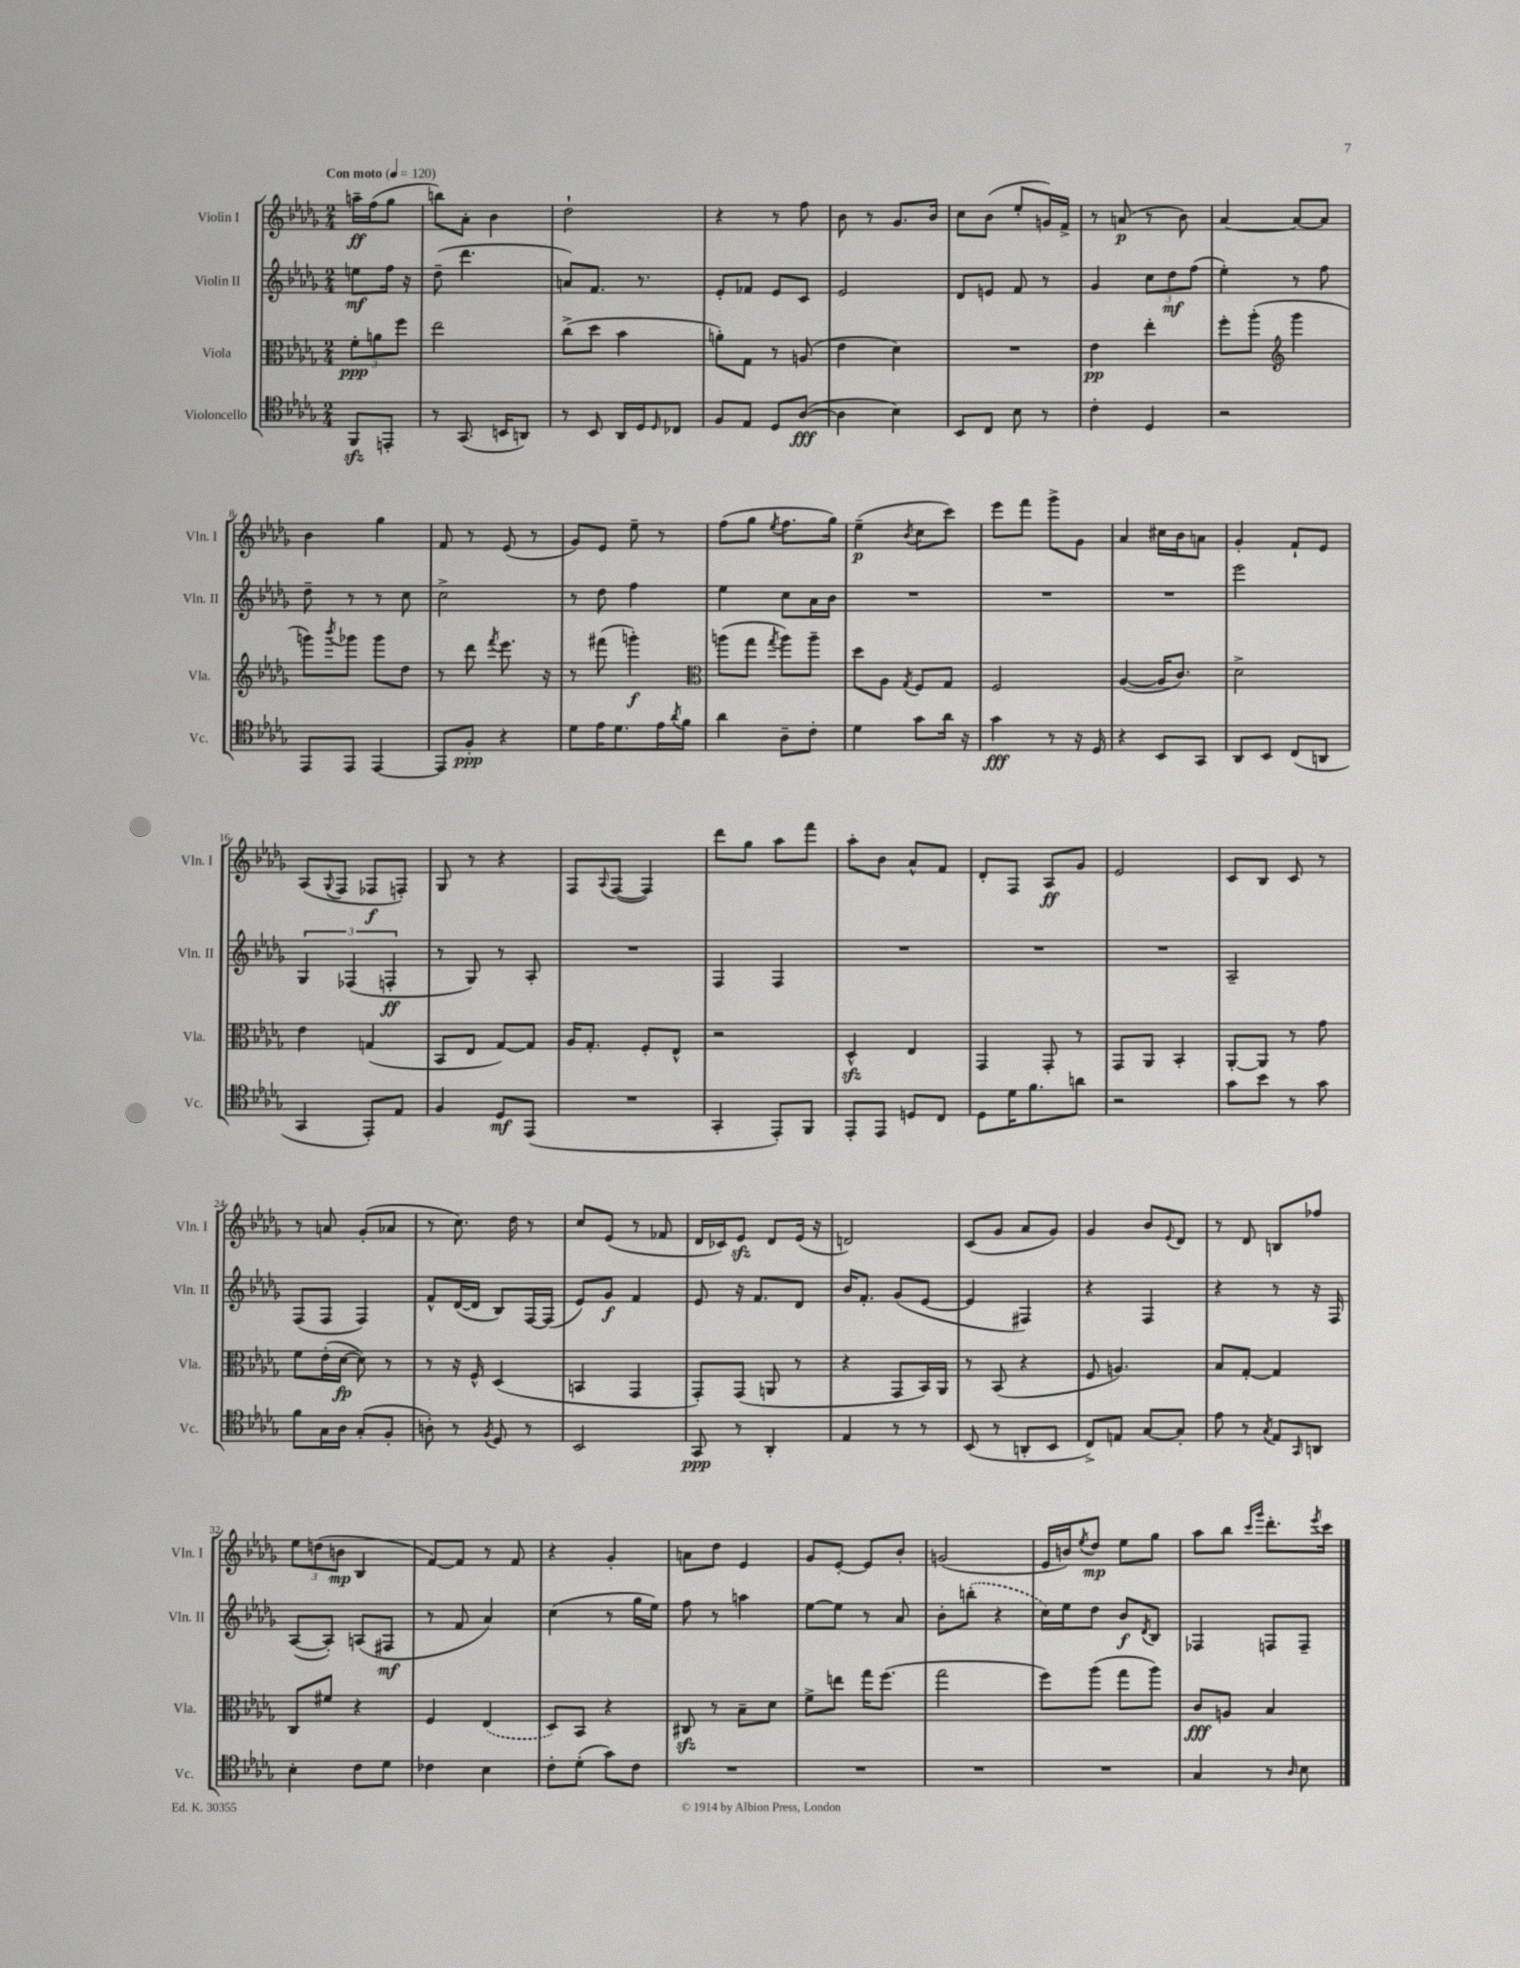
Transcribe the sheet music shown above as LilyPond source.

<<
\new StaffGroup <<
\new Staff = "s0" \with { instrumentName = "Violin I" shortInstrumentName = "Vln. I" } {
    \clef treble \key des \major \numericTimeSignature \time 2/4 \partial 4 \tempo "Con moto" 4 = 120
    a''16--\ff f''16( ges''8 |
    b''8) aes'8-. bes'4 |
    des''2-! |
    r4 r8 f''8 |
    bes'8 r8 ges'8. bes'16 |
    c''8 bes'8( ees''8-. g'16) f'16-> |
    r8 a'8\p( r8 bes'8) |
    aes'4~ aes'8~ aes'8 |
    bes'4 ges''4 |
    f'8 r8 ees'8( r8 |
    ges'8) ees'8 ees''8-- r8 |
    f''8( ges''8 \acciaccatura { ees''8 } f''8. ges''16) |
    ees''4--\p( \acciaccatura { bes'8 } c''8 c'''8) |
    ees'''8 f'''8 ges'''8-> ges'8 |
    aes'4 cis''16 bes'16 a'8 |
    ges'4-. f'8-! ees'8 |
    aes8( \appoggiatura { ges8 } f8 fes8\f f8-.) |
    ges8 r8 r4 |
    f8 \appoggiatura { aes8 } f8~( f4) |
    des'''8 ges''8 aes''8 f'''8 |
    aes''8-. bes'8 aes'8-^ f'8 |
    des'8-. f8 aes8\ff ges'8 |
    ees'2 |
    c'8 bes8 c'8 r8 |
    r8 a'8 ges'8-.( aes'8 |
    r8 c''8.) des''16 r8 |
    c''8 ees'8( r8 fes'8 |
    des'16 ces'16) ees'8\sfz des'8 ees'16( r16 |
    d'2) |
    c'8( ges'8 aes'8 ges'8) |
    ges'4 bes'8 \appoggiatura { ees'8 } des'8 |
    r8 des'8 b8 fes''8 |
    \tuplet 3/2 { ees''8 d''8( b'8\mp } bes4 |
    f'8~) f'8 r8 f'8 |
    r4 ges'4-. |
    a'8 des''8 ees'4 |
    ges'8 ees'8~-. ees'8 bes'8-. |
    g'2( |
    ees'16 b'16) \acciaccatura { ees''8 } des''8\mp ees''8 ges''8 |
    aes''8 bes''8 \grace { c'''16 ges'''16 } des'''8.-. \acciaccatura { ees'''8 } c'''16 \bar "|." |
}
\new Staff = "s1" \with { instrumentName = "Violin II" shortInstrumentName = "Vln. II" } {
    \clef treble \key des \major \numericTimeSignature \time 2/4 \partial 4
    e''8\mf f''16 r16 |
    des''8--( des'''4. |
    a'8) f'8. r8. |
    ees'8-. fes'8 ees'8 c'8 |
    ees'2 |
    des'8 e'8 f'8 r8 |
    ges'4 \tuplet 3/2 { c''8 des''8\mf f''8( } |
    ees''4-.) r8 f''8 |
    des''8-- r8 r8 c''8 |
    c''2-> |
    r8 des''8 f''4 |
    ees''4 c''8 aes'16 bes'16 |
    R2 |
    R2 |
    R2 |
    ees'''2 |
    \tuplet 3/2 { ges4 fes4( f4-.\ff } |
    r8 ges8) r8 aes8-. |
    R2 |
    f4 f4 |
    R2 |
    R2 |
    R2 |
    aes2-- |
    f8( f8 f4) |
    f'8-^ des'16~( des'16 bes8) f16~ f16( |
    ees'8) ges'8\f f'4 |
    ees'8 r16 f'8. des'8 |
    bes'16 f'8.-. ges'8( ees'8~ |
    ees'4 fis4) |
    r4 f4 |
    r4 r8 r16 f16 |
    aes8~( aes8-.) a8( fis8\mf |
    r8 f'8 aes'4) |
    c''4( r8 ges''16 ees''16) |
    f''8 r8 a''4 |
    ees''8~ ees''8 r8 aes'8 |
    bes'8-. \once \slurDashed b''8-.( r4 |
    c''16) ees''16 des''8 bes'8\f \acciaccatura { des'8 } bes8 |
    fes4 f8 f8-- \bar "|." |
}
\new Staff = "s2" \with { instrumentName = "Viola" shortInstrumentName = "Vla." } {
    \clef alto \key des \major \numericTimeSignature \time 2/4 \partial 4
    \tuplet 3/2 { f'8-.\ppp a'8 f''8 } |
    ees''2 |
    c''8->( des''8 bes'4 |
    a'8-.) ges8 r8 a8( |
    ees'4 des'4) |
    R2 |
    ees'4\pp ees''4-. |
    f''8-. aes''8-.( \clef treble ges'''4 |
    g'''8) \acciaccatura { bes'''8 } ges'''8 ges'''8 des''8 |
    r8 des'''8 \acciaccatura { f'''8 } ees'''8. r16 |
    r8 fis'''8( g'''4-.\f) |
    \clef alto a''8( ges''8 \acciaccatura { ges''8 } a''8) a''8-- |
    des''8 aes8 \acciaccatura { ges8 } f8 ges8 |
    f2 |
    aes4~( aes16 c'8.) |
    des'2-> |
    ees'4 g4( |
    bes,8 ees8 ges8~) ges8 |
    aes16 ges8.-. f8-. ees8-^ |
    r2 |
    des4-^\sfz ees4 |
    ges,4 ges,8-. r8 |
    ges,8 aes,8 bes,4-. |
    aes,8~-. aes,8 r8 ges'8 |
    f'8 ees'16-.( des'16~\fp des'8) r8 |
    r8 r16 f16-^ des4( |
    b,4 ges,4 |
    ges,8-.) ges,8( a,8 r8 |
    r4 ges,8 bes,16) aes,16 |
    r8 bes,8( r4 |
    f8 a4.) |
    bes8 ges8~-. ges4 |
    c8 fis'8 r4 |
    f4 \once \slurDashed ees4( |
    des8) bes,8 r4 |
    cis8\sfz r8 bes8-- des'8 |
    f'8-> e''8 ges''16 f''8.( |
    ges''2 |
    f''8) aes''8( ges''8 aes''8) |
    c'8\fff a8 bes4 \bar "|." |
}
\new Staff = "s3" \with { instrumentName = "Violoncello" shortInstrumentName = "Vc." } {
    \clef tenor \key des \major \numericTimeSignature \time 2/4 \partial 4
    f,8\sfz e,8-. |
    r8 ges,8.( b,16 a,8) |
    r8 bes,8 aes,16 des16 \grace { des16 } ces8 |
    f8 ees8 des8 aes8~\fff( |
    aes4 bes4) |
    bes,8 c8 bes8 r8 |
    c'4-. des4 |
    r2 |
    ees,8 ees,8 ees,4~ |
    ees,8 f8-.\ppp r4 |
    des'8 ees'16 des'8. ees'16 \acciaccatura { aes'8 } f'16 |
    aes'4 aes8-- c'8-. |
    des'4 ges'8 aes'16 r16 |
    ges'4\fff r8 r16 des16 |
    r4 bes,8 ges,8 |
    aes,8 bes,8 c8( a,8 |
    ges,4 ees,8-.) ees8 |
    f4 des8\mf ees,8( |
    R2 |
    ges,4-. ees,8-.) f,8 |
    ees,8-. ees,8 d8 c8 |
    des8 des'16 f'8. a'8 |
    r2 |
    ges'8 bes'8 r8 ges'8 |
    f'8 ges16 aes16 ges8-.( f8-. |
    a8-.) r8 \acciaccatura { f8 } des8 r8 |
    bes,2 |
    ges,8\ppp r8 aes,4-. |
    ees4 r8 r8 |
    bes,8( r8 a,8-. bes,8 |
    c8->) e8 ges8~ ges8-. |
    ees'8 r8 \acciaccatura { ges8 } ees8 \grace { ges,16 } a,8 |
    bes4-. c'8 des'8 |
    ces'4 bes4 |
    c'8-. des'8-.( ges'8) c'8 |
    R2 |
    R2 |
    R2 |
    R2 |
    ges4 r8 \grace { aes16 } bes8 \bar "|." |
}
>>
>>
